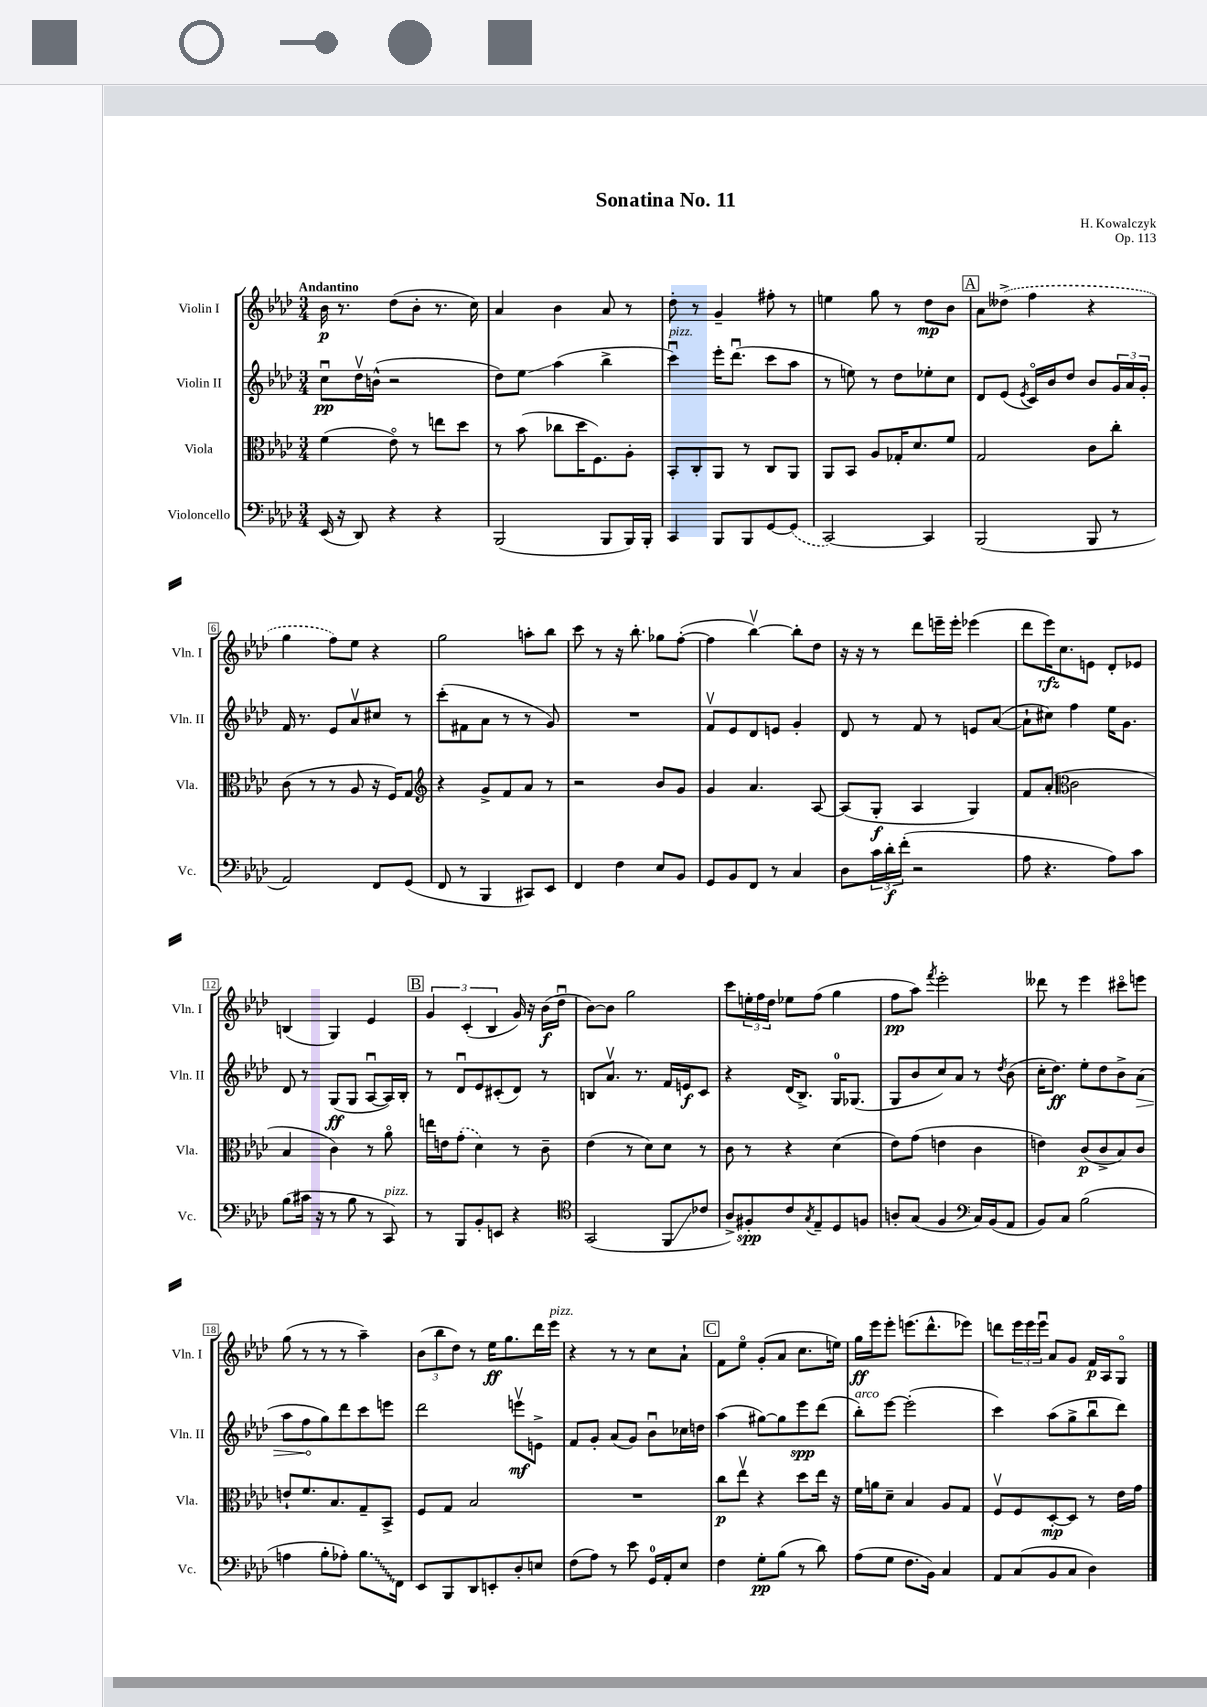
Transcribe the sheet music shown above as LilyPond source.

\header { title = "Sonatina No. 11" composer = "H. Kowalczyk" opus = "Op. 113" }
<<
\new StaffGroup <<
\new Staff = "s0" \with { instrumentName = "Violin I" shortInstrumentName = "Vln. I" } {
    \clef treble \key aes \major \numericTimeSignature \time 3/4 \tempo "Andantino"
    bes'16\p r8. des''8( bes'8-. r8. c''16) |
    aes'4 bes'4 aes'8 r8 |
    des''8-. r8 g'4-- fis''8-. r8 |
    e''4 g''8 r8 des''8\mp bes'8 |
    \mark \markup { \box "A" } aes'8 \once \slurDashed deses''8->( f''4 r4 |
    g''4 f''8) ees''8 r4 |
    g''2 a''8-. bes''8 |
    c'''8 r8 r16 bes''8.-. ges''8 f''8~-.( |
    f''4 bes''4~\upbow) bes''8-. des''8 |
    r16 r16 r8 des'''8 e'''16-- e'''16-. ees'''4( |
    des'''8 ees'''16\rfz) c''8. e'8 des'8-. ees'8 |
    b4( g4) ees'4 |
    \mark \markup { \box "B" } \tuplet 3/2 { g'4 c'4-.( bes4 } g'16) r16 bes'16\f( des''16\downbow |
    bes'8~) bes'8 g''2 |
    c'''8 \tuplet 3/2 { e''16-. f''16 des''16 } ees''8 f''8( g''4 |
    f''8\pp aes''8) \acciaccatura { f'''8 } ees'''2-. |
    deses'''8 r8 ees'''4 cis'''8\flageolet e'''8 |
    g''8( r8 r8 r8 aes''4--) |
    \tuplet 3/2 { bes'8( bes''8 des''8) } r8 ees''16\ff g''8. des'''16 ees'''16^\markup { \italic "pizz." } |
    r4 r8 r8 c''8 aes'8-! |
    \mark \markup { \box "C" } f'8 ees''8\flageolet g'8-.( aes'8 c''8. e''16) |
    g''16\ff ees'''16 ees'''8-. e'''8.( des'''8.-^ ees'''8) |
    d'''8 \tuplet 3/2 { ees'''16 ees'''16 ees'''16\downbow } aes'8 g'8 f'16\p aes16 g8\flageolet \bar "|." |
}
\new Staff = "s1" \with { instrumentName = "Violin II" shortInstrumentName = "Vln. II" } {
    \clef treble \key aes \major \numericTimeSignature \time 3/4
    c''8\downbow\pp des''16\upbow b'16-^( r2 |
    des''8) ees''8\glissando aes''4( bes''4-> |
    c'''4\downbow^\markup { \italic "pizz." }) ees'''16-. des'''8.\downbow( c'''8 aes''8 |
    r8 e''8) r8 des''8 ees''8-. c''8 |
    \mark \markup { \box "A" } des'8 ees'8( \acciaccatura { ees'8 } c'16\flageolet) bes'16 des''8 bes'8 \tuplet 3/2 { g'16 aes'16 g'16-. } |
    f'16 r8. ees'8 aes'8\upbow cis''8 r8 |
    c'''8-.( fis'8 aes'8 r8 r8 g'8) |
    R2. |
    f'8\upbow ees'8 des'8 e'8 g'4-. |
    des'8 r8 f'8 r8 e'8 aes'8~( |
    aes'8-! cis''8) f''4 ees''16 g'8. |
    des'8 r8 g8\ff( g8 aes8~\downbow aes16) bes16-. |
    \mark \markup { \box "B" } r8 des'8\downbow ees'8 cis'8-.( des'8) r8 |
    b8 aes'8.\upbow r8. f'16 e'16\f c'8 |
    r4 des'16( bes8.->) g16-0 ges8.( |
    g8 bes'8 c''8) aes'8 r8 \acciaccatura { des''8 } bes'8( |
    c''16-. des''8.\ff) ees''8-. des''8 bes'8-> \once \override Hairpin.circled-tip = ##t aes'8\>( |
    aes''8 f''8\! g''8) des'''8 c'''8 e'''8 |
    des'''2 e'''8\upbow\mf e'8-> |
    f'8 g'8-. aes'8( g'8) bes'8\downbow ces''16 d''16 |
    \mark \markup { \box "C" } aes''4( gis''8~) gis''8 ees'''8\spp des'''8( |
    bes''8-.^\markup { \italic "arco" }) ees'''8~ ees'''2-.( |
    c'''4) aes''8( g''8-> bes''8\downbow des'''8) \bar "|." |
}
\new Staff = "s2" \with { instrumentName = "Viola" shortInstrumentName = "Vla." } {
    \clef alto \key aes \major \numericTimeSignature \time 3/4
    f'4( ees'8\flageolet) r8 e''8 des''8 |
    r8 bes'8( ces''8 des''16 f8.) aes8-. |
    bes,8-. c8-. aes,8 r8 c8 aes,8 |
    aes,8 bes,8 aes8 ges16-. des'8. f'8 |
    \mark \markup { \box "A" } g2 c'8 c''8-. |
    c'8( r8 r8 aes8 r16 f16) g8 |
    \clef treble r4 g'8-> f'8 aes'8 r8 |
    r2 bes'8 g'8 |
    g'4 aes'4. aes8~ |
    aes8( g8-.\f aes4 g4) |
    f'8 aes'8-.( \clef alto c'2 |
    bes4 c'4) r8 aes'8\flageolet |
    \mark \markup { \box "B" } e''16 e'16 \once \slurDashed g'8-.( des'4) r8 c'8-- |
    ees'4( r8 des'8) des'8 r8 |
    c'8 r8 r4 des'4( |
    ees'8) g'8( e'4 c'4 |
    e'4) c'8\p( c'8-> bes8) c'8 |
    e'8-! f'8. bes8. g8-- bes,8-> |
    f8 g8 bes2 |
    R2. |
    \mark \markup { \box "C" } c''8\p ees''8\upbow r4 des''8 ees''16 r16 |
    f'16 a'16 des'8-- bes4 aes8 g8 |
    f8\upbow f8 des8~-.\mp des8 r8 ees'16 g'16 \bar "|." |
}
\new Staff = "s3" \with { instrumentName = "Violoncello" shortInstrumentName = "Vc." } {
    \clef bass \key aes \major \numericTimeSignature \time 3/4
    ees,16( r16 des,8) r4 r4 |
    bes,,2( bes,,8 bes,,16) bes,,16-. |
    c,4 bes,,8 bes,,8 g,8~ \once \slurDashed g,8( |
    c,2~) c,4 |
    \mark \markup { \box "A" } bes,,2( bes,,8 r8 |
    aes,2) f,8 g,8( |
    f,8 r8 bes,,4 cis,8) ees,8 |
    f,4 f4 ees8 bes,8 |
    g,8 bes,8 f,8 r8 c4 |
    des8 \tuplet 3/2 { c'16 des'16-.\f f'16-.( } r2 |
    aes8 r4. aes8) c'8 |
    bes8( cis'16 r16 r8 bes8 r8 c,8^\markup { \italic "pizz." }) |
    \mark \markup { \box "B" } r8 bes,,8 bes,8-. e,8 r4 |
    \clef tenor g,2( f,8\glissando ces'8 |
    aes8->) fis8-.\spp c'8 \acciaccatura { g8 } ees8-- des8 f8 |
    a8-. g8( f4 \clef bass c16) bes,16( aes,8 |
    bes,8) c8 bes2( |
    a4 bes8-. aes8-.) \once \override Glissando.style = #'zigzag bes8.\glissando f,16 |
    ees,8 bes,,8 des,8 e,8-. des8-. e8 |
    f8( aes8) r8 ees'8 g,16-0 aes,16-. ees8 |
    \mark \markup { \box "C" } f4 g8-.\pp bes8( r8 des'8) |
    aes8( g8 f8. bes,16) c4 |
    aes,8 c8( bes,8 c8 des4) \bar "|." |
}
>>
>>
\layout { \context { \Score \override BarNumber.stencil = #(make-stencil-boxer 0.1 0.3 ly:text-interface::print) } }
